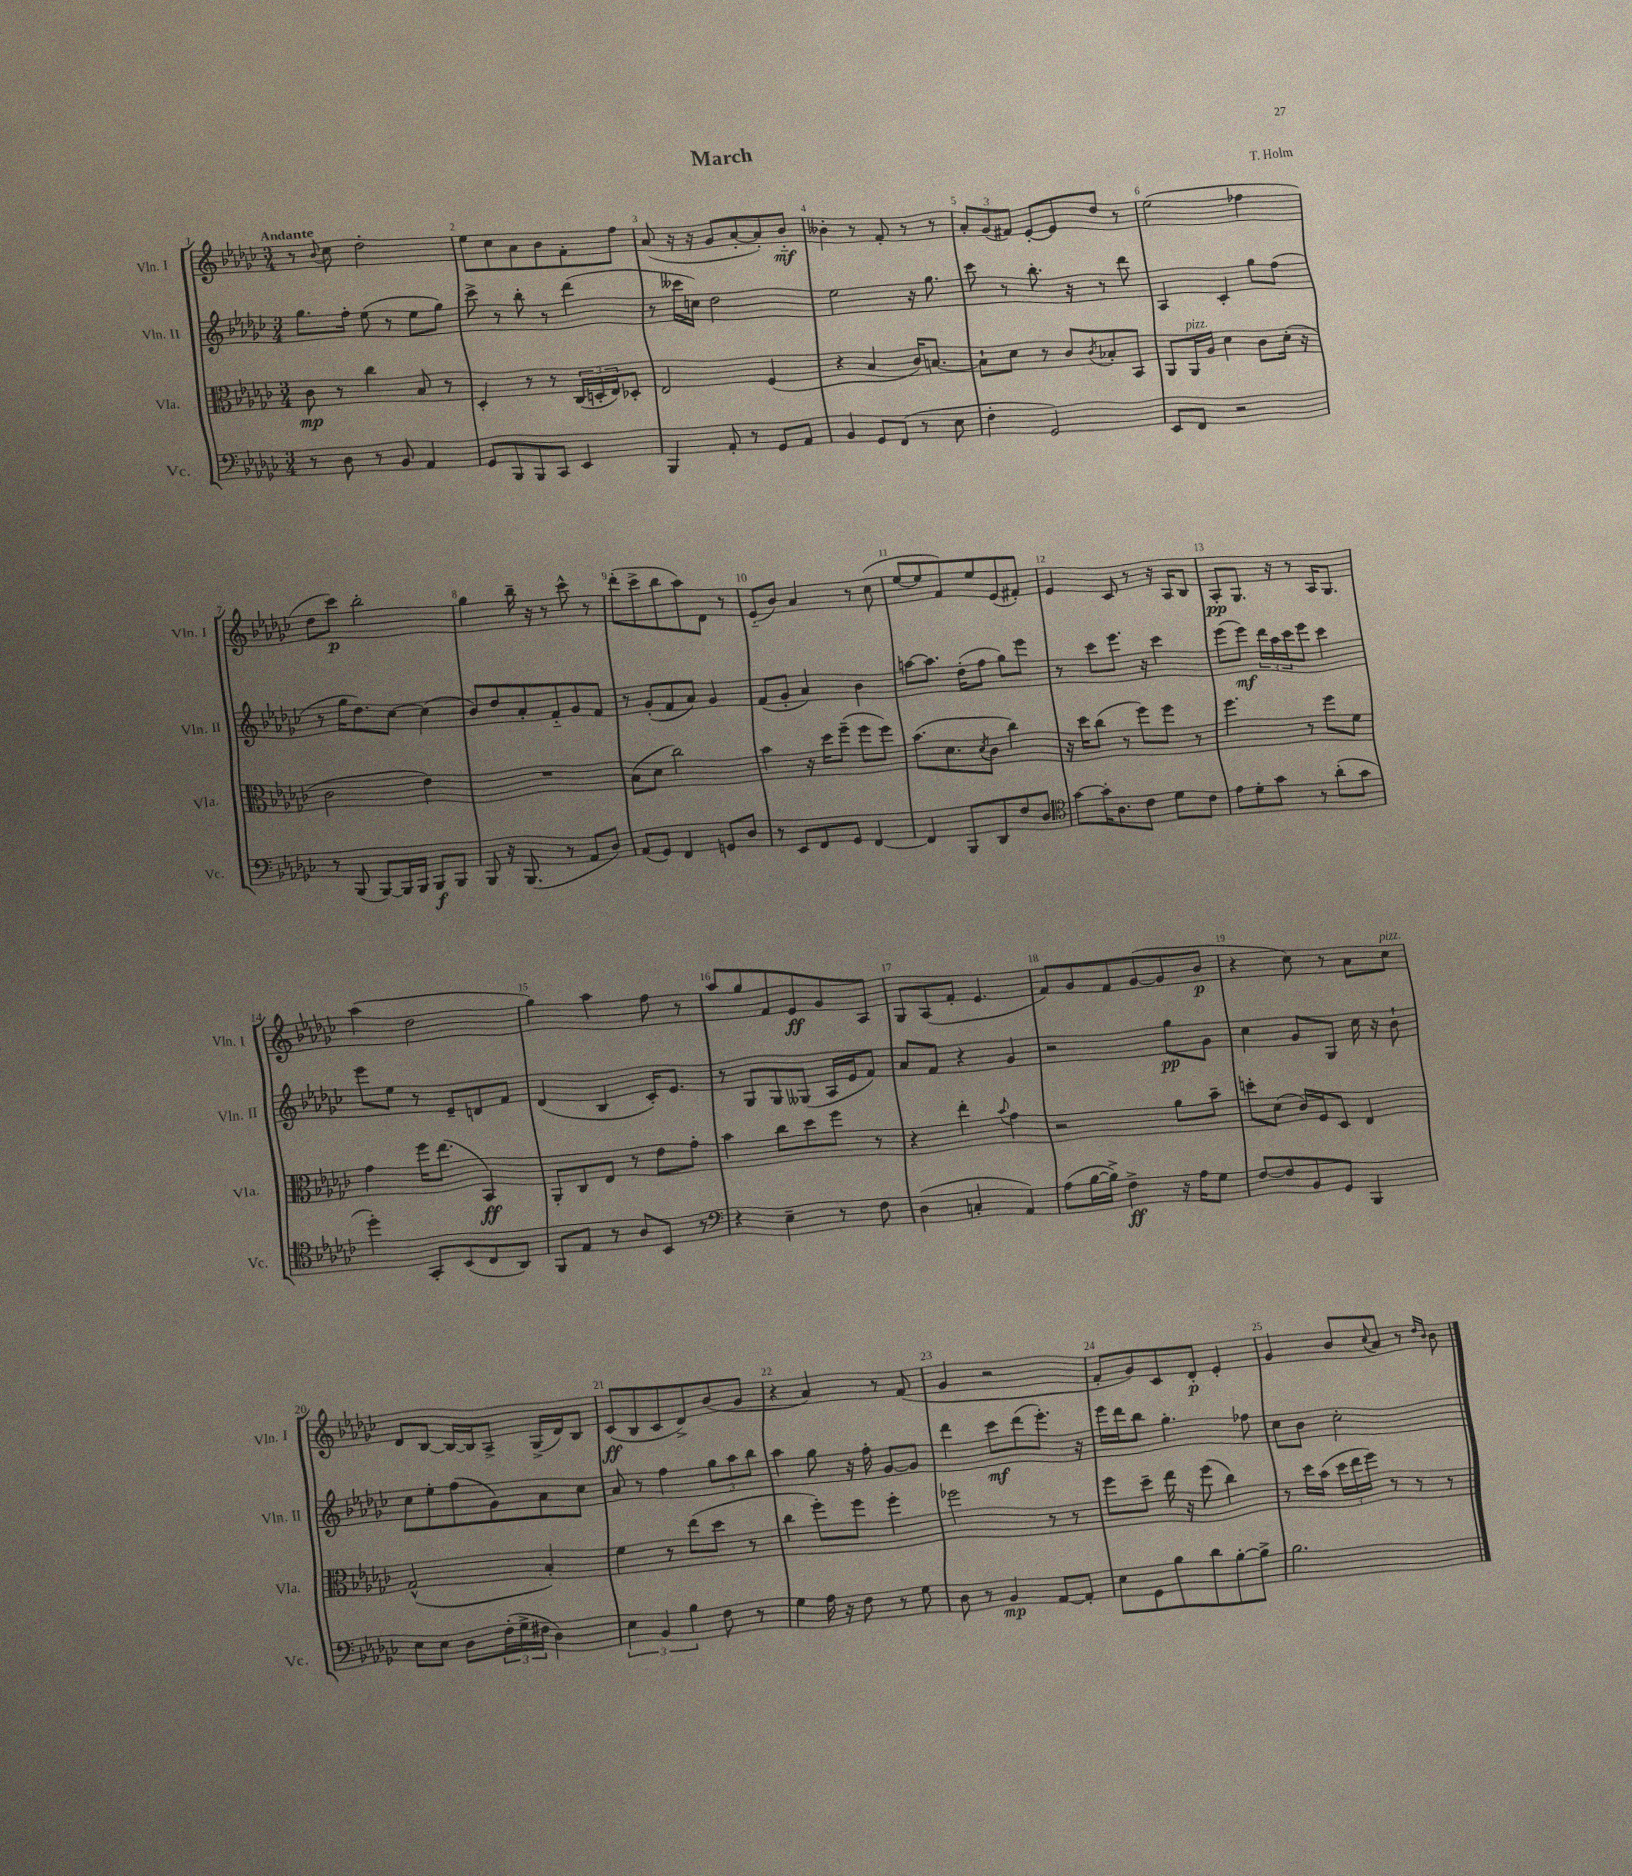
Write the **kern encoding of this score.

**kern	**kern	**kern	**kern
*staff4	*staff3	*staff2	*staff1
*clefF4	*clefC3	*clefG2	*clefG2
*k[b-e-a-d-g-c-]	*k[b-e-a-d-g-c-]	*k[b-e-a-d-g-c-]	*k[b-e-a-d-g-c-]
*M3/4	*M3/4	*M3/4	*M3/4
8r	8c-	8.gg-	8r
.	.	.	8qqb-
8D-	8r	.	8cc-
.	.	16ff'	.
8r	4cc-	(8ee-	2dd-'
8BB-	.	8r	.
4AA-	8B-	8ee-	.
.	8r	8gg-)	.
=	=	=	=
8GG-	4D-'	8ccc-^	8ee-
8BBB-	.	8r	8cc-
8BBB-	8r	8bb-'	8a-
8CC-	8r	8r	8b-
4EE-	(24C-	(4ddd-	8f'
.	24D'	.	.
.	24E-)	.	.
.	8D-'	.	8ff
=	=	=	=
4BBB-	2E-	8r	(8a-
.	.	16ccc--	16r
.	.	16cc)	16r
8AA-'	.	2dd-	8g-
8r	.	.	[8a-'
8GG-	(4F	.	8a-'])
8AA-	.	.	8b-'~
=	=	=	=
4BB-	4r	2ee-	4b--'
8GG-	4B-	.	8r
(8FF	.	.	8f'
8r	16c-)	16r	8r
.	[8.B	8.gg-	.
8E-	.	.	8r
=	=	=	=
4F'	8B`]	8ccc-	12a-'
.	.	.	(12g-
.	8d-	8r	.
.	.	.	12f#)
2GG-)	8r	8.bb-'	[8e-'
.	8c-	.	8e-]
.	.	16r	.
.	8qc-	.	.
.	8B-'	8r	8dd-
.	8BB-	8ddd-	8r
=	=	=	=
8EE-	8AA-	4A-	(2ee-
8FF	16AA-	.	.
.	16A-	.	.
2r	4d-	4c-'	.
.	8c-	8gg-	4ff-
.	(16d-'	(8ff	.
.	16r	.	.
=	=	=	=
8r	2c-	8r	8dd-
(8BBB-	.	16gg-	8ccc-)
.	.	8.dd-)	.
[8BBB-)	.	.	2bb-'
16BBB-]	.	[8cc-	.
16BBB-	.	.	.
8BBB-	4e-)	(4cc-]	.
8BBB-	.	.	.
=	=	=	=
8BBB-	2.r	8b-)	4gg-
16r	.	8dd-	.
(8.BBB-	.	.	.
.	.	8a-'	16bb-~
.	.	.	16r
8r	.	8f'~	8r
8AA-	.	8g-	8ccc-^^
8D-)	.	8f	8r
=	=	=	=
(8AA-	(8B-	8r	(8ddd-'
8GG-)	8d-	(8g-'	8ccc-^
4FF	2cc-)	8f	8bb-
.	.	8a-)	8aa-)
8GG	.	4g-	8d-
8D-	.	.	8r
=	=	=	=
8r	4b-	(8f	(8e-'~
8EE-	.	8g-'	8b-)
8FF	16r	4a-)	4a-
.	16dd-	.	.
8GG-	(8ff~	.	.
[4FF	8ff	4b-	8r
.	8ff)	.	(8cc-
=	=	=	=
4FF]	(8.b-	[8aa	[8ee-
.	.	8.aa]	8ee-]
.	8.d-	.	.
8BBB-	.	.	8f)
.	.	(16dd-'	.
.	8qd-	.	.
8DD-	8c-	8ff	8ee-
8F	4cc-)	8gg-)	(8e-
8D-	.	8eee-	8f#')
=	=	=	=
*clefC4	*	*	*
[8g-	16r	8r	4e-
.	16dd-	.	.
16g-']	(8cc-	8ccc-	.
8.A-	.	.	.
.	8r	8.eee-	8c-
8c-	8ff)	.	8r
.	.	16r	.
8d-	8ff	4ccc-	16r
.	.	.	16A-
8c-	8r	.	8B-
=	=	=	=
8e-	4.ff	(8eee-	8A-'
8d-'	.	8eee-)	8.G-
8g-	.	24ddd-	.
.	.	24aa-	.
.	.	.	16r
.	.	24ccc-	.
8r	8r	8eee-	8r
(8a-'	8ff	4ccc-	16A-
.	.	.	8.G-
8g-	8f	.	.
=	=	=	=
4dd-')	4g-	8eee-	(4aa-
.	.	8ee-	.
8GG-'	16ff	8r	2dd-
.	(8.ee-	.	.
(8BB-	.	8e-~	.
8C-	4BB-)	8d	.
8AA-)	.	8f	.
=	=	=	=
8FF	8AA-'	(4d-	4gg-)
8E-	8C-	.	.
8r	8E-	4B-	4aa-
8A-	8r	.	.
8BB-	8e-	16c-')	8ff
.	.	8.e-	.
8r	8g-'	.	8r
=	=	=	=
*clefF4	*	*	*
4r	4b-	8r	8aa-
.	.	8G-	8gg-
4E-~	8cc-	8G-	8f
.	8dd-	(8G--	8e-
8r	8ff	16A-	8g-
.	.	16e-	.
8F	8r	8f)	8A-
=	=	=	=
(4D-	4r	8a-	8G-
.	.	8f	(8A-
4C'	4ee-'	4r	8f'
.	.	.	4.e-
.	8qqb-	.	.
4AA-)	4g-	4g-	.
=	=	=	=
(8A-	2r	2r	8f)
[16B-	.	.	8g-
16B-^])	.	.	.
4F^	.	.	8f
.	.	.	([8g-
16r	8a-	8gg-	8g-]
16A-	.	.	.
8G-	8b-~	8g-	8b-
=	=	=	=
[8F	8dd'	4cc-	4r
8F]	(8d-	.	.
8BB-	16c-)	8g-	8cc-)
.	16F	.	.
8GG-	8D-	8G-	8r
4BBB-	4E-	16cc-	8a-
.	.	16r	.
.	.	8b-`	8cc-
=	=	=	=
8E-	(2G-^^	8cc-	8d-
8E-	.	8ee-'	[8B-
8D-	.	(8ff	16B-_
.	.	.	16B-]
(24F'	.	8g-)	8A-^
24G-^	.	.	.
24F#	.	.	.
4D-)	4B-')	8a-	(16G-^
.	.	.	16d-)
.	.	8cc-	8B-
=	=	=	=
6E-	4f	8a-	(8c-
.	.	8r	8B-
6BB-	.	.	.
.	8r	4ff	8c-
6B-	.	.	.
.	(8ee-	.	8d-^)
8F	8dd-	12gg-	(8b-
.	.	12aa-	.
8r	8r	.	8g-
.	.	12bb-	.
=	=	=	=
4G-	4cc-	4aa-	4r
16A-	8ff')	8gg-	4a-)
16r	.	.	.
8F	8ff	16r	.
.	.	16ff'	.
8r	4ff'	[8g-	8r
8G-	.	8g-]	(8f
=	=	=	=
8D-	2ff-	4ddd-	4g-
8r	.	.	.
4BB-	.	8ccc-	2r
.	.	(8ddd-	.
[8AA-	8r	8.eee-')	.
8AA-']	8r	.	.
.	.	16r	.
=	=	=	=
8E-	8ff	16eee-	8f'
.	.	16ddd-	.
8GG-	8dd-~	8bb-	8g-)
8B-	16ee-	4.gg-'	8c-
.	16r	.	.
8d-	(8ff	.	8d-'
[8B-'	4cc-)	.	4e-'
8B-^]	.	8ff-	.
=	=	=	=
2.B-	8r	8cc-	4g-
.	16dd-	8b-	.
.	(16b-	.	.
.	24dd-	2cc-'	8b-
.	24ee-	.	.
.	24ff)	.	.
.	.	.	8qqcc-
.	8r	.	8a-
.	8r	.	8r
.	.	.	16qqdd-
.	.	.	16qqb-
.	8r	.	8b-
==	==	==	==
*-	*-	*-	*-
